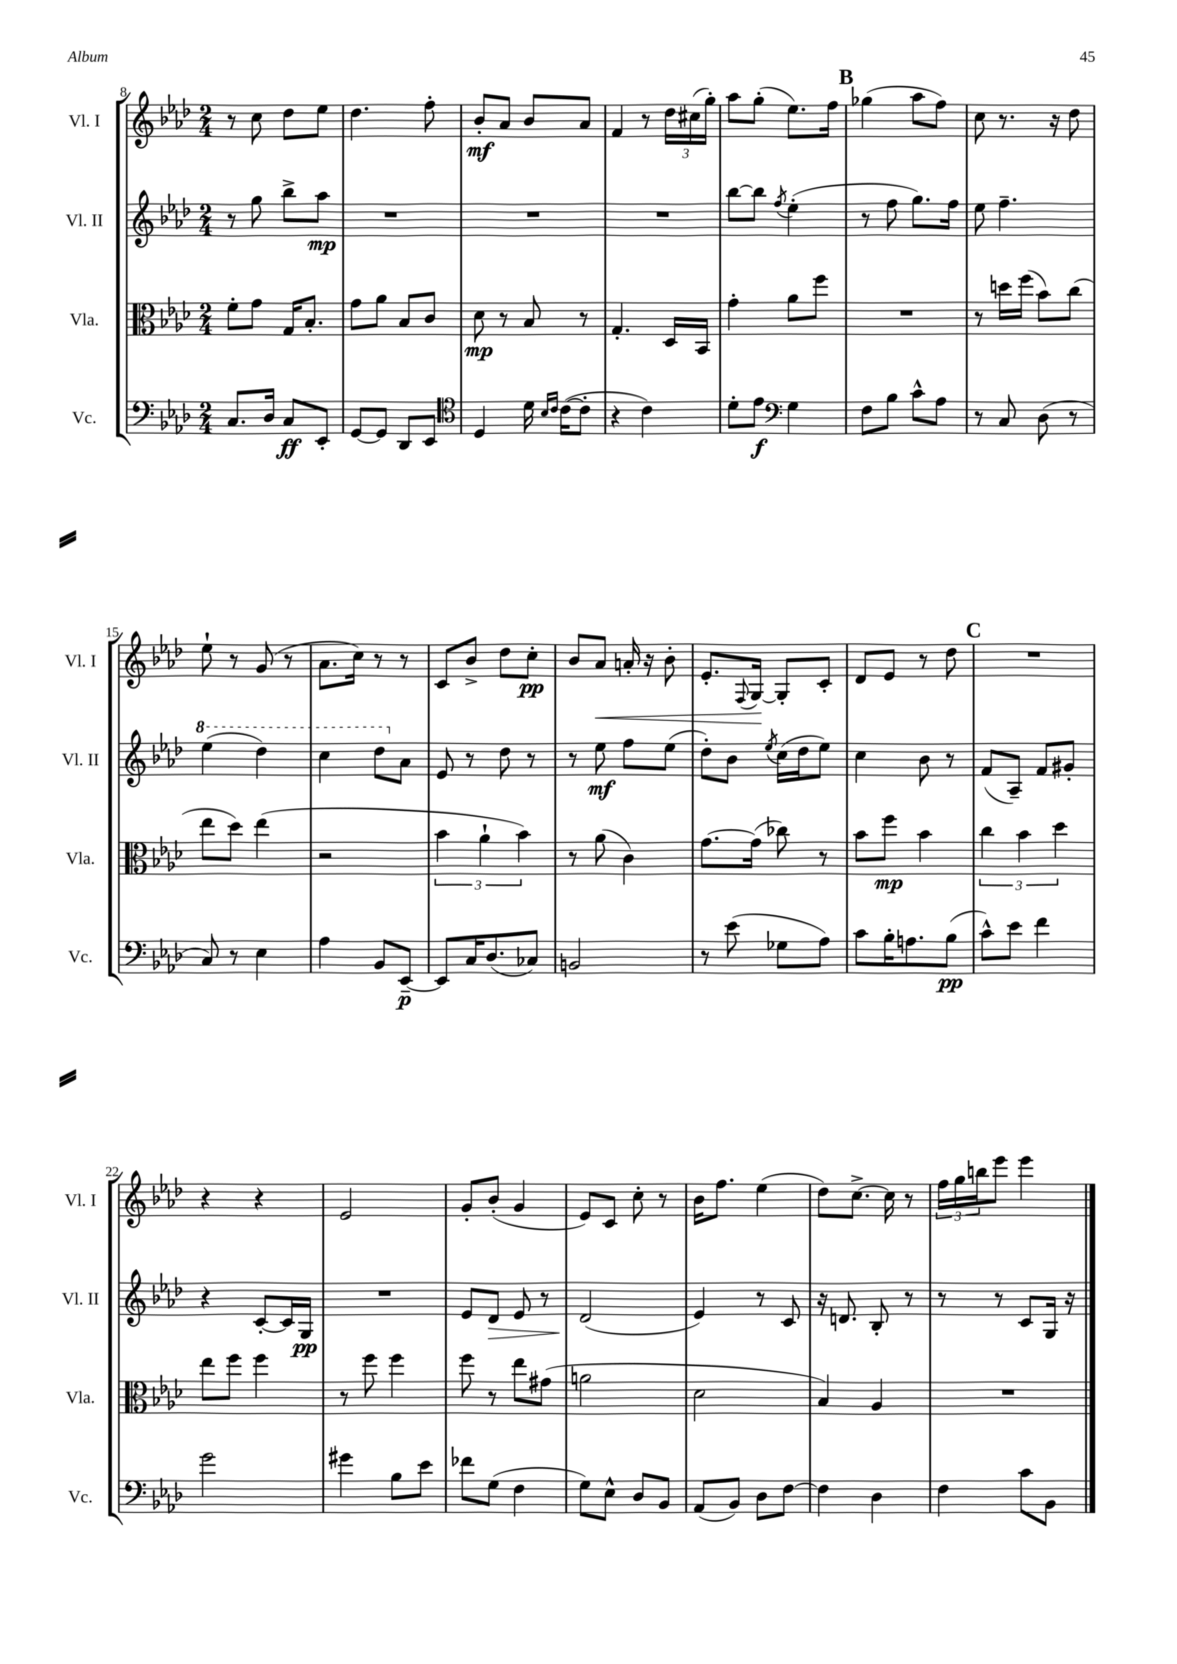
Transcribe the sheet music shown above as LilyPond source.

<<
\new StaffGroup <<
\new Staff = "s0" \with { instrumentName = "Vl. I" shortInstrumentName = "Vl. I" } {
    \clef treble \key aes \major \numericTimeSignature \time 2/4
    r8 c''8 des''8 ees''8 |
    des''4. f''8-. |
    bes'8-.\mf aes'8 bes'8 aes'8 |
    f'4 r8 \tuplet 3/2 { des''16 cis''16( g''16-.) } |
    aes''8 g''8-.( ees''8.) f''16 |
    \mark \markup { \bold "B" } ges''4( aes''8 f''8) |
    c''8 r8. r16 des''8 |
    ees''8-! r8 g'8( r8 |
    aes'8. c''16) r8 r8 |
    c'8 bes'8-> des''8 c''8-.\pp |
    bes'8 aes'8\< a'16-. r16 bes'8-. |
    ees'8.-. \appoggiatura { f8 } g16~\! g8-. c'8-. |
    des'8 ees'8 r8 des''8 |
    \mark \markup { \bold "C" } R2 |
    r4 r4 |
    ees'2 |
    g'8-. bes'8-.( g'4 |
    ees'8) c'8 c''8-. r8 |
    bes'16 f''8. ees''4( |
    des''8) c''8.~-> c''16 r8 |
    \tuplet 3/2 { f''16 g''16 b''16 } ees'''8 ees'''4 \bar "|." |
}
\new Staff = "s1" \with { instrumentName = "Vl. II" shortInstrumentName = "Vl. II" } {
    \clef treble \key aes \major \numericTimeSignature \time 2/4
    r8 g''8 bes''8-> aes''8\mp |
    R2 |
    R2 |
    R2 |
    bes''8~ bes''8 \acciaccatura { f''8 } ees''4-.( |
    \mark \markup { \bold "B" } r8 f''8 g''8.) f''16 |
    ees''8 f''4.-- |
    \ottava #1 ees'''4( des'''4) |
    c'''4 des'''8 \ottava #0 aes'8 |
    ees'8 r8 des''8 r8 |
    r8 ees''8\mf f''8 ees''8( |
    des''8-.) bes'8 \acciaccatura { ees''8 } c''16( des''16 ees''8) |
    c''4 bes'8 r8 |
    \mark \markup { \bold "C" } f'8( aes8--) f'8 gis'8-. |
    r4 c'8~-. c'16 g16\pp |
    R2 |
    ees'8 des'8\> ees'8 r8 |
    des'2\!( |
    ees'4) r8 c'8 |
    r16 d'8. bes8-. r8 |
    r8 r8 c'8 g16 r16 \bar "|." |
}
\new Staff = "s2" \with { instrumentName = "Vla." shortInstrumentName = "Vla." } {
    \clef alto \key aes \major \numericTimeSignature \time 2/4
    f'8-. g'8 g16 bes8.-. |
    g'8 aes'8 bes8 c'8 |
    des'8\mp r8 bes8 r8 |
    g4.-. des16 bes,16 |
    g'4-. aes'8 f''8 |
    \mark \markup { \bold "B" } R2 |
    r8 d''16 f''16( bes'8) c''8( |
    ees''8 des''8) ees''4( |
    r2 |
    \tuplet 3/2 { bes'4 aes'4-! bes'4) } |
    r8 aes'8( c'4) |
    g'8.~ g'16( ces''8) r8 |
    bes'8 f''8\mp bes'4 |
    \mark \markup { \bold "C" } \tuplet 3/2 { c''4 bes'4 des''4 } |
    ees''8 f''8 f''4 |
    r8 f''8 f''4 |
    f''8 r8 ees''8 gis'8( |
    a'2 |
    des'2 |
    bes4) aes4 |
    R2 \bar "|." |
}
\new Staff = "s3" \with { instrumentName = "Vc." shortInstrumentName = "Vc." } {
    \clef bass \key aes \major \numericTimeSignature \time 2/4
    c8. des16 c8\ff ees,8-. |
    g,8~ g,8 des,8 ees,8 |
    \clef tenor des4 des'16 \grace { bes16 c'16 } c'16~( c'8-. |
    r4 c'4) |
    des'8-. ees'8\f \clef bass g4 |
    \mark \markup { \bold "B" } f8 bes8 c'8-^ aes8 |
    r8 c8 des8( r8 |
    c8) r8 ees4 |
    aes4 bes,8 ees,8~--\p |
    ees,8 c16 des8.( ces8) |
    b,2 |
    r8 ees'8( ges8 aes8) |
    c'8 bes16-. a8. bes8\pp( |
    \mark \markup { \bold "C" } c'8-^) ees'8 f'4 |
    g'2 |
    gis'4 bes8 ees'8 |
    fes'8 g8( f4 |
    g8) ees8-^ des8 bes,8 |
    aes,8( bes,8) des8 f8~ |
    f4 des4 |
    f4 c'8 bes,8 \bar "|." |
}
>>
>>
\layout { \context { \Score currentBarNumber = #8 } }
